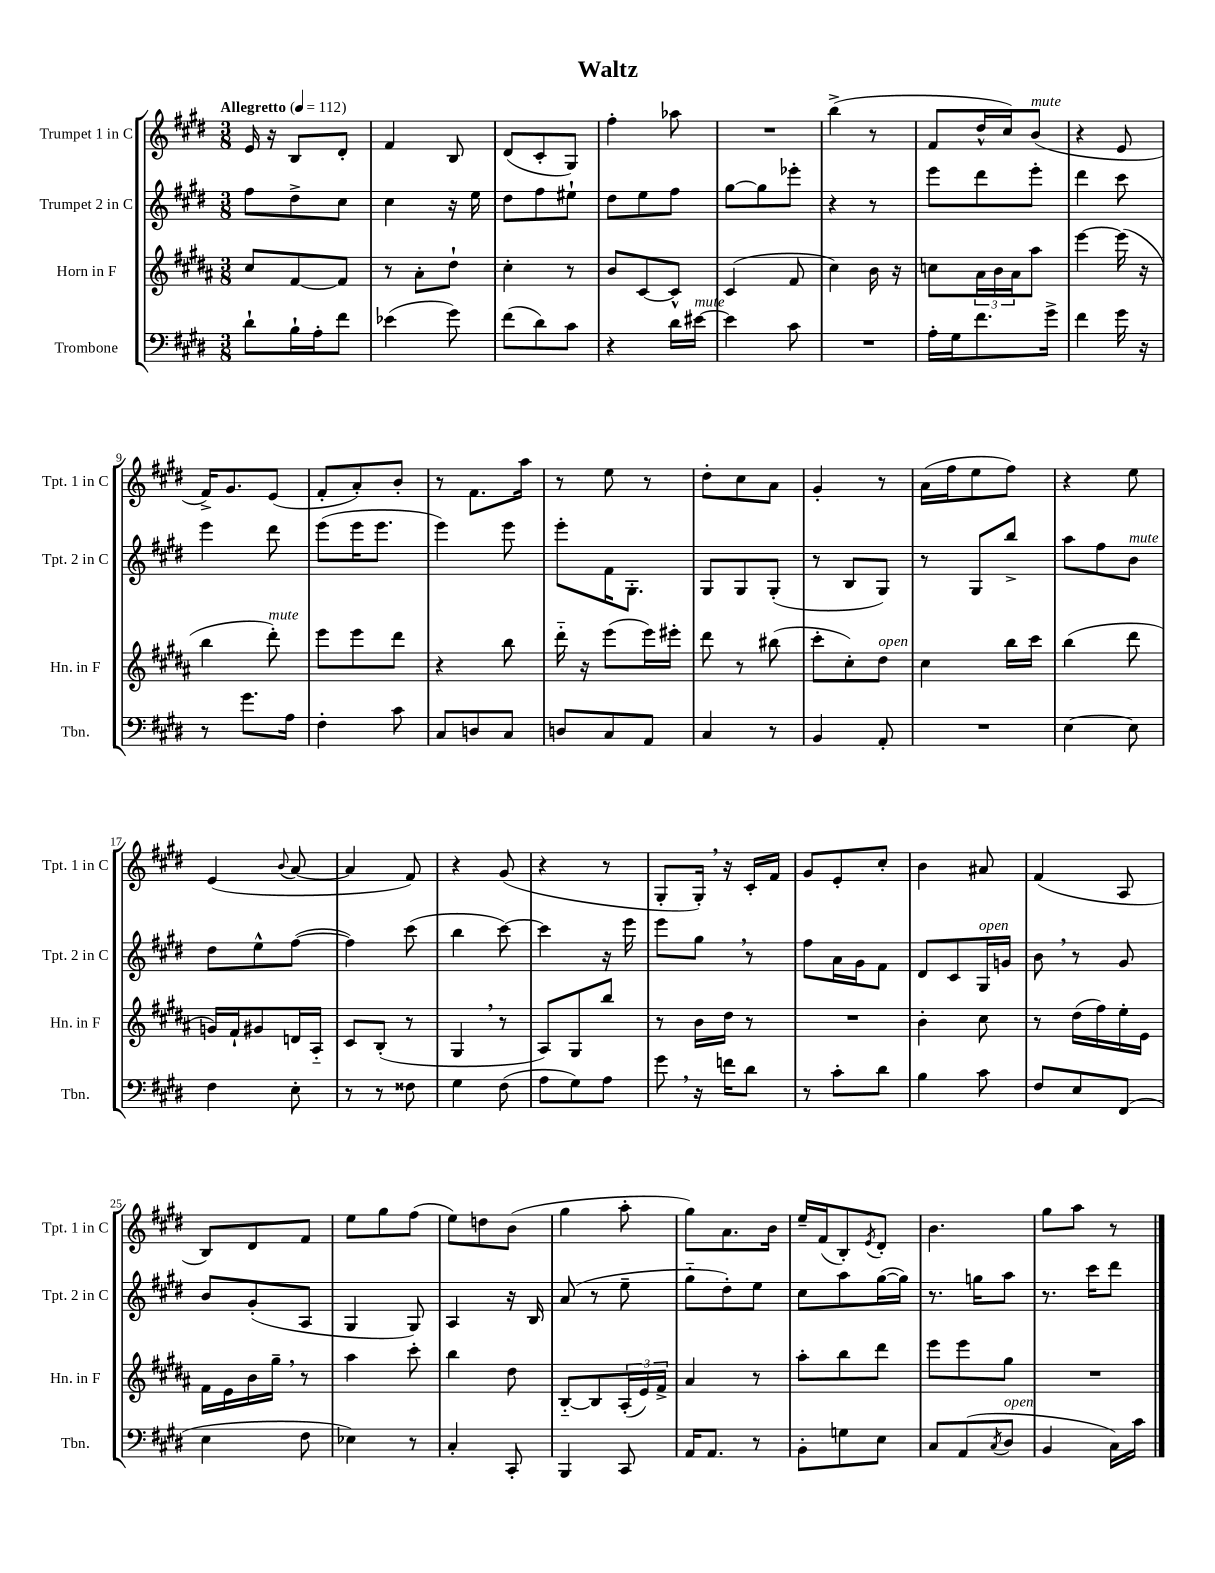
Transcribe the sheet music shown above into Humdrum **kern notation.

**kern	**kern	**kern	**kern
*part4	*part3	*part2	*part1
*staff4	*staff3	*staff2	*staff1
*I"Trombone	*I"Horn in F	*I"Trumpet 2 in C	*I"Trumpet 1 in C
*I'Tbn.	*I'Hn. in F	*I'Tpt. 2 in C	*I'Tpt. 1 in C
*clefF4	*clefG2	*clefG2	*clefG2
*k[f#c#g#d#]	*k[f#c#g#d#a#]	*k[f#c#g#d#]	*k[f#c#g#d#]
*M3/8	*M3/8	*M3/8	*M3/8
*MM112	*MM112	*MM112	*MM112
=1	=1	=1	=1
!	!	!	!LO:TX:a:B:t=Allegretto
8d#`\L	8cc#/L	8ff#\L	16e/
.	.	.	16r
16B`\L	[8f#/	8dd#^\	8B/L
16A'\J	.	.	.
8f#\J	8f#/J]	8cc#\J	8d#'/J
=2	=2	=2	=2
(4e-X\	8r	4cc#\	4f#/
.	8a#'\L	.	.
8g#\)	8dd#`\J	16r	8B/
.	.	16ee\	.
=3	=3	=3	=3
(8f#\L	4cc#'\	8dd#\L	(8d#/L
8d#\)	.	8ff#\	8c#'/
8c#\J	8r	8ee#X`\J	8G#/J)
=4	=4	=4	=4
4r	8b/L	8dd#\L	4ff#'\
.	[8c#/	8ee\	.
16d#\LL	8c#^^/J]	8ff#\J	8aa-X\
!LO:TX:a:i:t=mute	!	!	!
[16e#X\JJ	.	.	.
=5	=5	=5	=5
4e#\]	(4c#/	[8gg#\L	4.r
.	.	8gg#\]	.
8c#\	8f#/	8eee-X'\J	.
=6	=6	=6	=6
4.r	4cc#\)	4r	(4bb^\
.	16b\	8r	8r
.	16r	.	.
=7	=7	=7	=7
16A'\LL	8ccn\L	8eee\L	8f#/L
16G#\J	.	.	.
8.f#\	24a#\L	8ddd#\	16dd#^^/L
.	24b\	.	.
.	.	.	16cc#/J)
.	24a#\J	.	.
!	!	!	!LO:TX:a:i:t=mute
.	8aa#\J	8eee'\J	(8b/J
16g#^\Jk	.	.	.
=8	=8	=8	=8
4f#\	[4eee\	4ddd#\	4r
16g#\	(16eee\]	8ccc#\	8e/
16r	16r	.	.
!!LO:LB:g=z
=9	=9	=9	=9
8r	4bb\	4eee\	16f#^/KL)
.	.	.	8.g#/
8.g#\L	.	.	.
!	!LO:TX:a:i:t=mute	!	!
.	8ddd#'\)	8ddd#\	(8e/J
16A\Jk	.	.	.
=10	=10	=10	=10
4F#'\	8eee\L	(8eee\L	8f#'/L
.	8eee\	16eee\K	8a'/)
.	.	8.eee\J	.
8c#\	8ddd#\J	.	8b'/J
=11	=11	=11	=11
8C#/L	4r	4eee\)	8r
8Dn/	.	.	8.f#\L
8C#/J	8bb\	8eee\	.
.	.	.	16aa\Jk
=12	=12	=12	=12
8Dn/L	16ddd#\	8eee'\L	8r
.	16r	.	.
8C#/	(8eee\L	16f#\K	8ee\
.	.	8.G#'\J	.
8AA/J	16eee\L)	.	8r
.	16eee#X'\JJ	.	.
=13	=13	=13	=13
4C#/	8ddd#\	8G#/L	8dd#'\L
.	8r	8G#/	8cc#\
8r	(8bb#X\	(8G#'/J	8a\J
=14	=14	=14	=14
4BB/	8ccc#'\L	8r	4g#'/
.	8cc#'\)	8B/L	.
!	!LO:TX:a:i:t=open	!	!
8AA'/	8dd#\J	8G#/J)	8r
=15	=15	=15	=15
4.r	4cc#\	8r	(16a\LL
.	.	.	16ff#\J
.	.	8G#/L	8ee\
.	16bb\LL	8bb^/J	8ff#\J)
.	16ccc#\JJ	.	.
=16	=16	=16	=16
[4E\	(4bb\	8aa\L	4r
.	.	8ff#\	.
!	!	!LO:TX:a:i:t=mute	!
8E\]	8ddd#\	8b\J	8ee\
!!LO:LB:g=z
=17	=17	=17	=17
4F#\	16gn/LL)	8dd#\L	(4e/
.	16f#`/J	.	.
.	8g#X/	8ee^^\	.
.	.	.	8qqb/
8E'\	16dn/L	([8ff#\J	[8a/
.	16A#/JJ	.	.
=18	=18	=18	=18
8r	8c#/L	4ff#\])	4a/]
8r	(8B'/J	.	.
8F##X\	8r	(8ccc#\	8f#/)
=19	=19	=19	=19
4G#\	4G#,/	4bb\	4r
(8F#\	8r	[8ccc#\)	(8g#/
=20	=20	=20	=20
8A\L	8A#/L)	4ccc#\]	4r
8G#\)	8G#/	.	.
8A\J	8bb/J	16r	8r
.	.	16eee\	.
=21	=21	=21	=21
8g#,\	8r	8eee\L	8G#'/L
16r	16b\LL	8gg#,\J	16G#',/Jk)
16fn\KL	16dd#\JJ	.	16r
8d#\J	8r	8r	16c#'/LL
.	.	.	16f#/JJ
=22	=22	=22	=22
8r	4.r	8ff#\L	8g#/L
8c#'\L	.	16a\L	8e'/
.	.	16g#\J	.
8d#\J	.	8f#\J	8cc#'/J
=23	=23	=23	=23
4B\	4b'\	8d#/L	4b\
.	.	8c#/	.
!	!	!LO:TX:a:i:t=open	!
8c#\	8cc#\	16G#/L	8a#X/
.	.	16gn/JJ	.
=24	=24	=24	=24
8F#/L	8r	8b,\	(4f#/
8E/	(16dd#\LL	8r	.
.	16ff#\)	.	.
(8FF#/J	16ee'\	8g#/	8A/
.	16e\JJ	.	.
!!LO:LB:g=z
=25	=25	=25	=25
4E\	16f#\LL	8b/L	8B/L)
.	16e\	.	.
.	16b\	(8g#'/	8d#/
.	16gg#~,\JJ	.	.
8F#\	8r	8A/J	8f#/J
=26	=26	=26	=26
4E-X\)	4aa#\	4G#/	8ee\L
.	.	.	8gg#\
8r	8ccc#'\	8G#/)	(8ff#\J
=27	=27	=27	=27
4C#'/	4bb\	4A/	8ee\L)
.	.	.	8ddn\
8CC#'/	8dd#\	16r	(8b\J
.	.	16B/	.
=28	=28	=28	=28
4BBB/	[8B/L	(8a/	4gg#\
.	8B/]	8r	.
8CC#/	(24A#'/L	8ee~\	8aa'\
.	24e/)	.	.
.	24f#^/JJ	.	.
=29	=29	=29	=29
16AA/KL	4a#/	8gg#\L	8gg#\L)
8.AA/J	.	.	.
.	.	8dd#'\)	8.a\
8r	8r	8ee\J	.
.	.	.	16b\Jk
=30	=30	=30	=30
8BB'\L	8aa#'\L	8cc#\L	16ee~/LL
.	.	.	(16f#/J
8Gn\	8bb\	8aa\	8B'/)
.	.	.	8qe/
8E\J	8ddd#\J	([16gg#\L	8d#'/J
.	.	16gg#\JJ])	.
=31	=31	=31	=31
8C#/L	8eee\L	8.r	4.b\
(8AA/	8eee\	.	.
.	.	16ggn\KL	.
8qC#/	.	.	.
!LO:TX:a:i:t=open	!	!	!
8D#/J	8gg#\J	8aa\J	.
=32	=32	=32	=32
4BB/	4.r	8.r	8gg#\L
.	.	.	8aa\J
.	.	16ccc#\KL	.
16C#\LL)	.	8ddd#\J	8r
16c#\JJ	.	.	.
==	==	==	==
*-	*-	*-	*-
